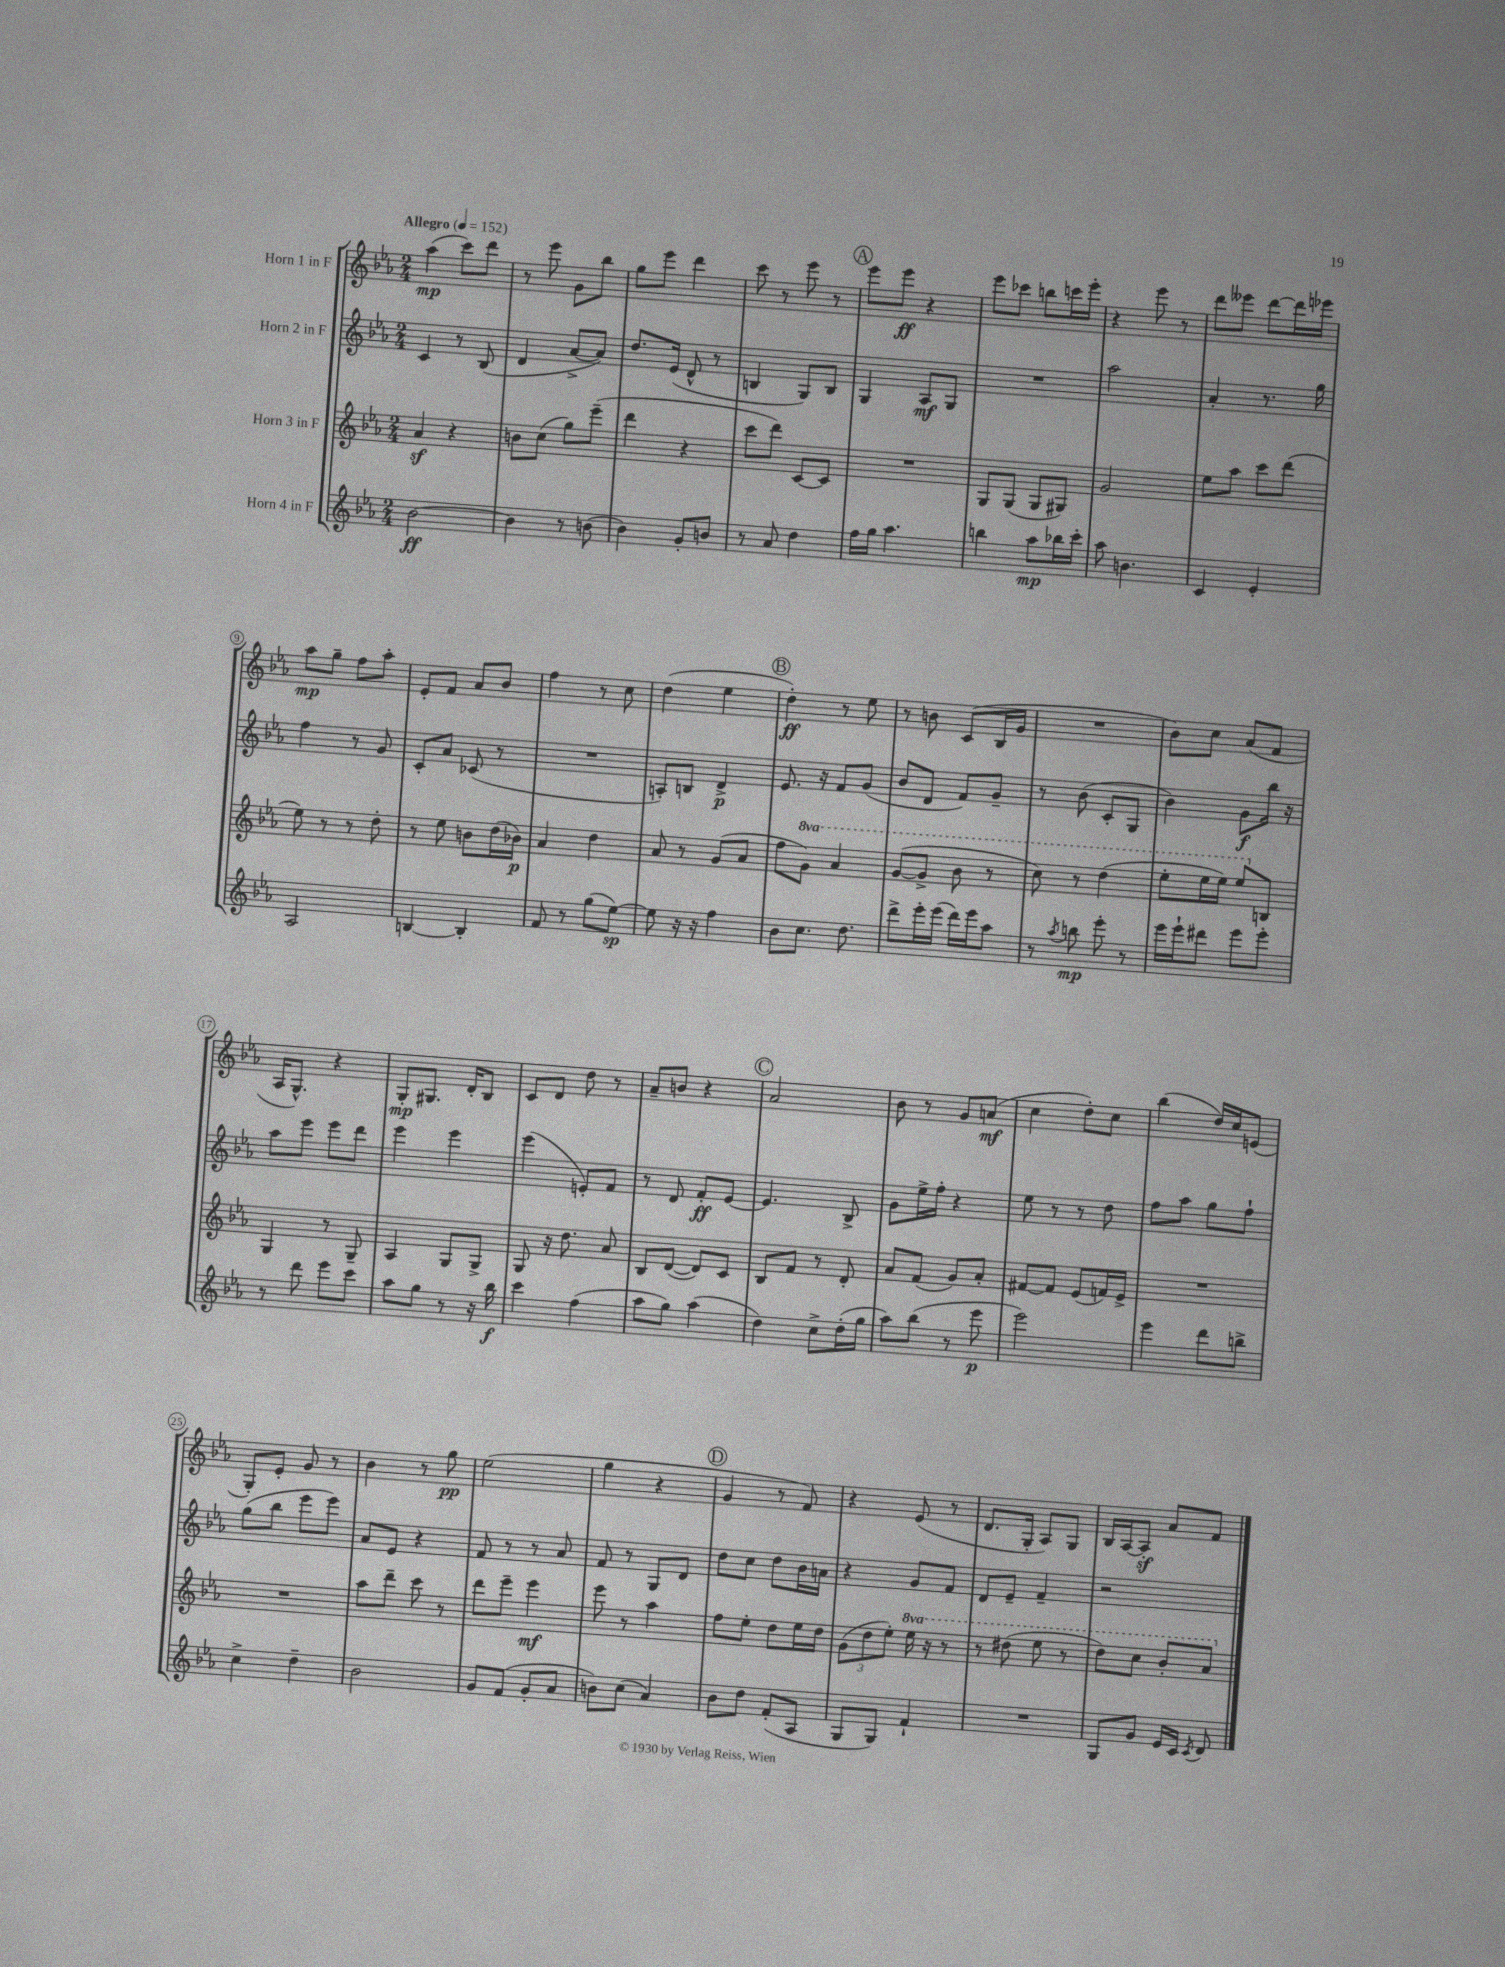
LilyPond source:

<<
\new StaffGroup <<
\new Staff = "s0" \with { instrumentName = "Horn 1 in F" } {
    \clef treble \key ees \major \numericTimeSignature \time 2/4 \tempo "Allegro" 4 = 152
    \autoBeamOff aes''4\mp( c'''8[) d'''8] |
    r8 ees'''8 g'8[ bes''8] |
    g''8[ ees'''8] d'''4 |
    c'''8 r8 ees'''8 r8 |
    \mark \markup { \circle "A" } ees'''8[ ees'''8]\ff r4 |
    ees'''8[ ces'''8] b''8[ c'''16 ees'''16]-. |
    r4 ees'''8 r8 |
    d'''8[ eeses'''8] d'''8[~ d'''16 ees'''16] |
    aes''8[\mp g''8]-- f''8[ aes''8]-. |
    ees'8[-. f'8] aes'8[ bes'8] |
    f''4 r8 c''8 |
    d''4( ees''4 |
    \mark \markup { \circle "B" } d''4-.\ff) r8 ees''8 |
    r8 b'8 c'8[( bes16 g'16] |
    R2 |
    bes'8[) c''8] aes'8[( f'8] |
    aes16[ g8.]-^) r4 |
    g8[-.\mp gis8.] d'16[-. bes8] |
    c'8[ d'8] d''8 r8 |
    aes'8[-- b'8] r4 |
    \mark \markup { \circle "C" } aes'2 |
    bes'8 r8 g'8[ a'8]\mf( |
    c''4 d''8[-.) c''8] |
    bes''4( d''16[) c''16 e'8]( |
    g8[-.) ees'8]-. g'8 r8 |
    bes'4 r8 g''8\pp |
    ees''2( |
    g''4 r4 |
    \mark \markup { \circle "D" } g'4 r8 f'8) |
    r4 ees'8( r8 |
    d'8.[ g16]-. aes8[) g8] |
    bes16[ aes16~ aes8]-.\sf aes'8[ f'8] \bar "|." |
}
\new Staff = "s1" \with { instrumentName = "Horn 2 in F" } {
    \clef treble \key ees \major \numericTimeSignature \time 2/4
    \autoBeamOff c'4 r8 bes8( |
    d'4 aes'8[~-> aes'8]) |
    d''8.[ ees'16]( d'8-^ r8 |
    b4 g8[) b8] |
    \mark \markup { \circle "A" } g4 aes8[\mf g8] |
    R2 |
    aes''2 |
    aes'4-. r8. g''16 |
    f''4 r8 g'8 |
    c'8[-. aes'8] ces'8( r8 |
    R2 |
    a8[-.) b8] d'4->\p |
    \mark \markup { \circle "B" } ees'8. r16 f'8[ g'8]( |
    bes'8[ d'8] f'8[) g'8]-- |
    r8 bes'8( c'8[-. g8] |
    bes'4) g'8[\f bes''16] r16 |
    aes''8[ ees'''8] ees'''8[ d'''8] |
    ees'''4 ees'''4 |
    ees'''4( e'8[-.) f'8] |
    r8 d'8 f'8[-.\ff ees'8]~ |
    \mark \markup { \circle "C" } ees'4. bes8-> |
    g'8[ ees''16-> f''16]-. r4 |
    ees''8 r8 r8 d''8 |
    f''8[ aes''8] g''8[ f''8]-! |
    g''8[( bes''8] ees'''8[ ees'''8]) |
    aes'8[ ees'8] r4 |
    f'8 r8 r8 aes'8 |
    f'8 r8 g8[ d'8] |
    \mark \markup { \circle "D" } d''8[ c''8] d''8[ bes'16 a'16] |
    r4 g'8[ f'8] |
    d'8[ ees'8]-- f'4-- |
    r2 \bar "|." |
}
\new Staff = "s2" \with { instrumentName = "Horn 3 in F" } {
    \clef treble \key ees \major \numericTimeSignature \time 2/4 \set Staff.ottavationMarkups = #ottavation-simple-ordinals
    \autoBeamOff aes'4\sf r4 |
    b'8[ c''8]( g''8[) ees'''8]--( |
    d'''4 r4 |
    c'''8[ d'''8]) c'8[~ c'8] |
    \mark \markup { \circle "A" } R2 |
    g8[ g8]( g8[ gis8]) |
    g'2 |
    ees''8[ aes''8] c'''8[ d'''8]( |
    ees''8) r8 r8 d''8-. |
    r8 ees''8 b'8[ d''16( bes'16]\p) |
    aes'4 d''4 |
    aes'8 r8 g'8[( aes'8] |
    \mark \markup { \circle "B" } f''8[ \ottava #1 g''8]) aes''4 |
    g''8[~( g''8]-> bes''8 r8 |
    c'''8) r8 d'''4( |
    ees'''8[-. ees'''16 ees'''16]) ees'''8[ \ottava #0 b8] |
    g4 r8 g8-- |
    aes4 g8[ g8]-> |
    g8 r16 d''8. aes'8 |
    bes8[ d'8]~( d'8[) c'8] |
    \mark \markup { \circle "C" } bes8[ f'8] r8 d'8-. |
    aes'8[ f'8]( g'8[) aes'8]-. |
    fis'8[~ fis'8] ees'8[( f'16) ees'16]-> |
    R2 |
    R2 |
    aes''8[ d'''8]-- c'''8 r8 |
    d'''8[ ees'''8]-- ees'''4\mf |
    ees'''8 r8 aes''4 |
    \mark \markup { \circle "D" } f''8[ ees''8]-. d''8[ ees''16 d''16] |
    \tuplet 3/2 { g'8[( d''8 ees''8]-.) } \ottava #1 ees'''16 r16 r8 |
    r8 dis'''8( ees'''8 r8 |
    d'''8[) c'''8] bes''8[-. aes''8] \ottava #0 \bar "|." |
}
\new Staff = "s3" \with { instrumentName = "Horn 4 in F" } {
    \clef treble \key ees \major \numericTimeSignature \time 2/4
    \autoBeamOff bes'2~\ff |
    bes'4 r8 b'8( |
    bes'4) g'8[-. b'8] |
    r8 aes'8 d''4 |
    \mark \markup { \circle "A" } f''16[ g''16] aes''4. |
    b''4 aes''8[\mp bes''16 c'''16]-. |
    aes''8 b'4. |
    c'4 ees'4-. |
    aes2 |
    b4~ b4-. |
    f'8 r8 g''8[( ees''8]~\sp) |
    ees''8 r16 r16 f''4 |
    \mark \markup { \circle "B" } bes'8[ c''8.] d''8. |
    d'''8[-> ees'''16-. ees'''16]( d'''16[) ees'''16 aes''8] |
    r8 \acciaccatura { aes''8 } b''8\mp ees'''8-. r8 |
    ees'''16[ ees'''16-! dis'''8] ees'''8[ ees'''8]-. |
    r8 d'''8 ees'''8[ c'''8] |
    aes''8[ g''8] r8 r16 bes''16\f |
    c'''4 f''4( |
    aes''8[ g''8]) aes''4( |
    \mark \markup { \circle "C" } d''4) c''8[-> d''16-.( g''16] |
    aes''8[) bes''8]( r8 ees'''8\p |
    ees'''2) |
    ees'''4 d'''8[ b''8]-> |
    c''4-> d''4-- |
    bes'2 |
    g'8[ f'8]( g'8[-. aes'8] |
    b'8[) c''8]( aes'4) |
    \mark \markup { \circle "D" } bes'8[ d''8] f'8[-.( aes8] |
    g8[ g8]) f'4-! |
    R2 |
    g8[ g'8] ees'16[ c'16] \acciaccatura { c'8 } d'8 \bar "|." |
}
>>
>>
\layout { \context { \Score \override BarNumber.stencil = #(make-stencil-circler 0.1 0.3 ly:text-interface::print) } }
